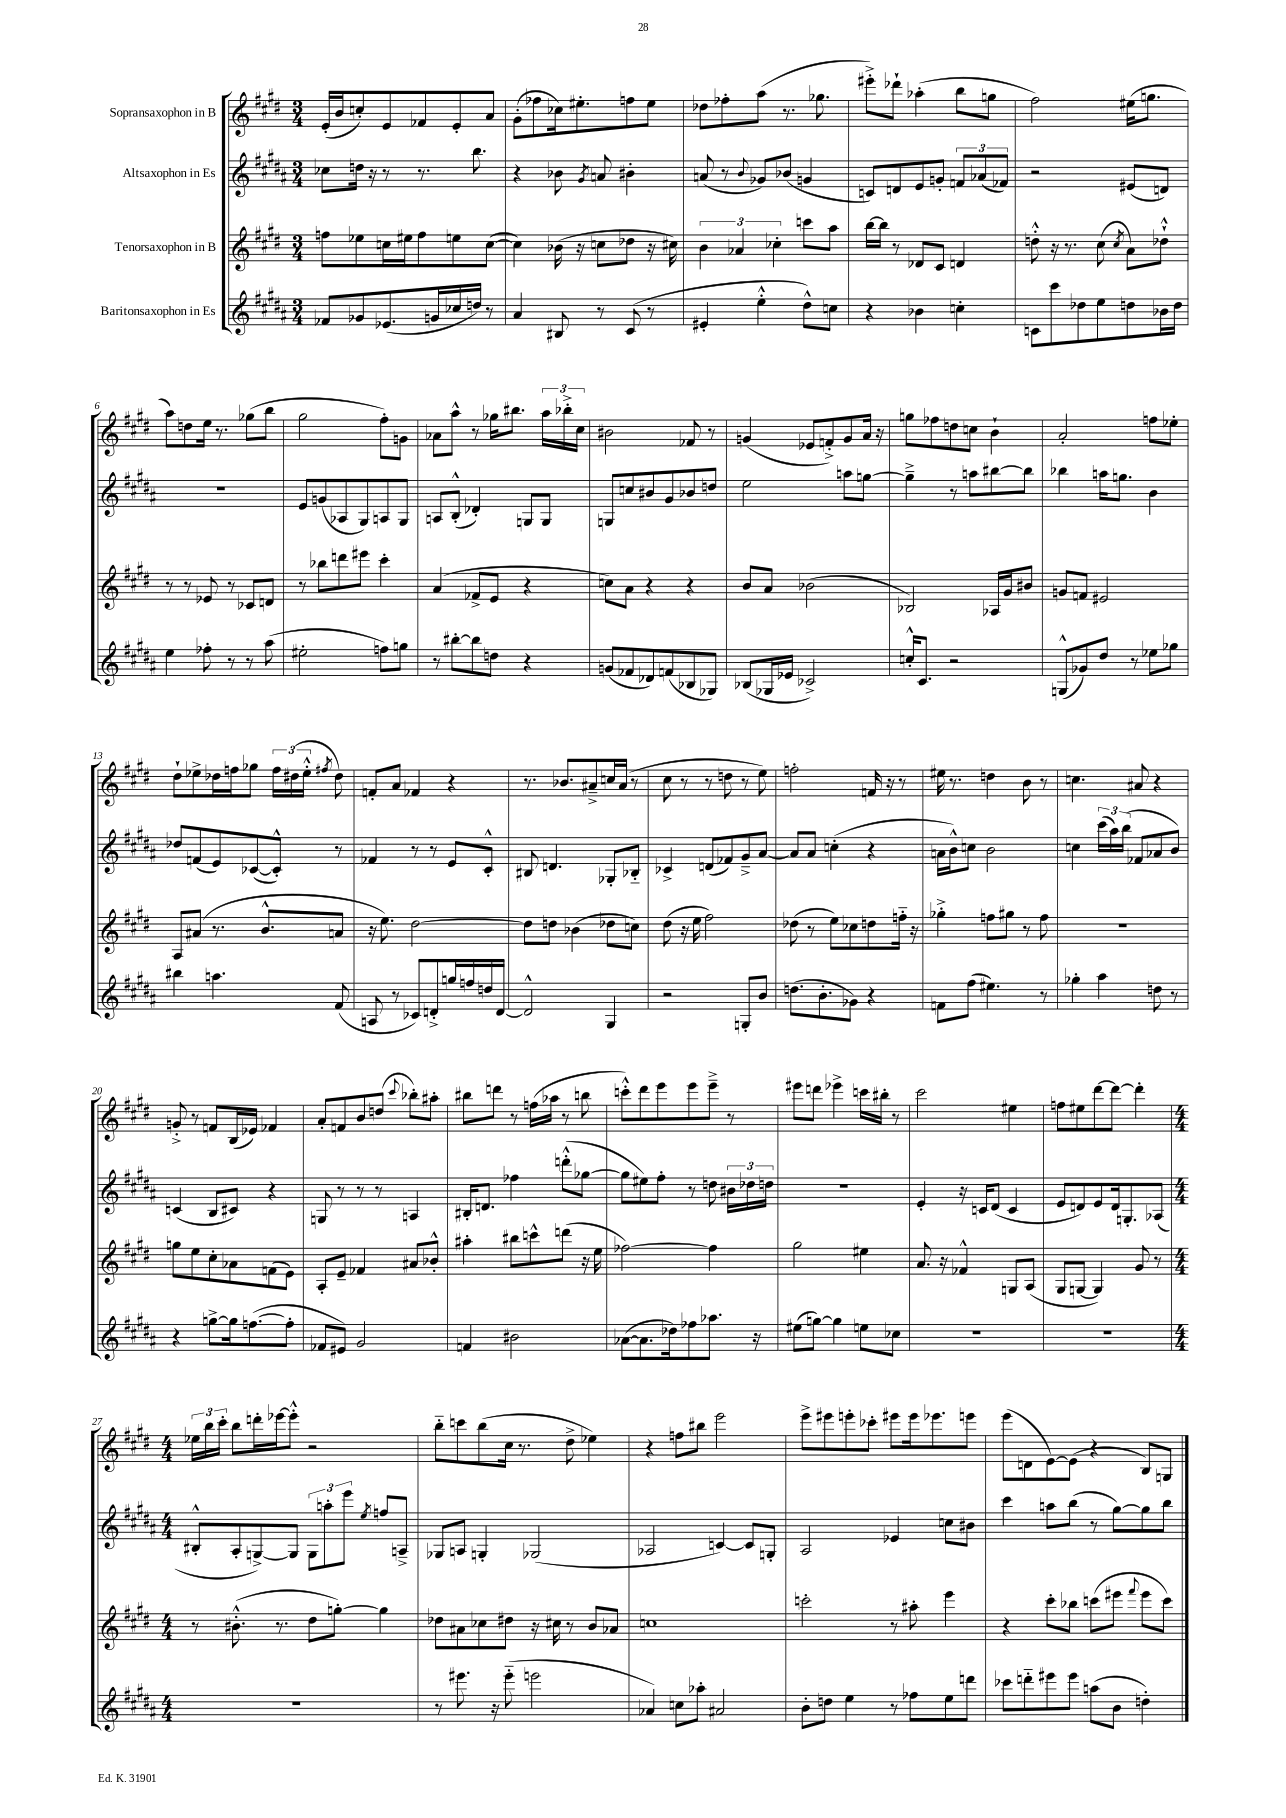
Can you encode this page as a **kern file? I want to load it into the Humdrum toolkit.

**kern	**kern	**kern	**kern
*staff4	*staff3	*staff2	*staff1
*clefG2	*clefG2	*clefG2	*clefG2
*k[f#c#g#d#a#]	*k[f#c#g#d#]	*k[f#c#g#d#a#]	*k[f#c#g#d#]
*M3/4	*M3/4	*M3/4	*M3/4
8f-/L	8ff\L	8cc-\L	(16e'/LL
.	.	.	16b/J
8g-/	8ee-\	16dd\Jk	8cc'/)
.	.	16r	.
(8.e-/	16cc\L	8r	8e/
.	16ee#\J	.	.
.	8ff\	8.r	8f-/
16g/L	.	.	.
16cc-/	8ee\	.	8e'/
16dd/JJ)	.	8.bb\	.
8r	([8cc\J	.	8a/J
=	=	=	=
4a#/	4cc\])	4r	(8g#'\L
.	.	.	8ff-\
8B#/	(16b-\	8b-\	16cc-\k)
.	16r	.	8.ee#'\
.	.	8qg#/	.
8r	8cc\L	8a/	.
(8c#/	8dd-\J	4b#'\	8ff\
8r	16r	.	8ee#\J
.	16cc#\)	.	.
=	=	=	=
4e#'/	6b\	(8a/	8dd-\L
.	.	8r	8ff-'\
.	6a-/	.	.
.	.	8qqb/	.
4ee'^^\	.	8g-/L)	(8aa\J
.	6cc-'\	.	.
.	.	(8b-/J	8.r
8dd#^^\L)	8ccc\L	4g/	.
.	.	.	8.gg-\
8cc\J	8aa\J	.	.
=	=	=	=
4r	[16bb\LL	8c/L)	8eee#'^\L)
.	16bb\]JJ	.	.
.	8r	8d/	8ddd-`\J
4b-\	8d-/L	8e/	(4aa-'\
.	8c#/J	8g'/J	.
4cc'\	4d/	12f/L	8bb\L
.	.	(12a-/	.
.	.	.	8gg\J
.	.	12f-/J)	.
=	=	=	=
8c\L	8dd'^^\	2r	2ff#\)
8ccc#\	16r	.	.
.	8.r	.	.
8dd-\	.	.	.
8ee\	(8cc#\	.	.
.	8qcc#/	.	.
8dd\	8a\L)	(8e#/L	(16ee#\LK
.	.	.	8.gg\J
16b-\L	8dd-`^^\J	8d/J)	.
16dd\JJ	.	.	.
=	=	=	=
4ee\	8r	2.r	8aa\L)
.	8r	.	8dd\
8ff-'\	8e-/	.	16ee\Jk
.	.	.	8.r
8r	8r	.	.
8r	8c-/L	.	(8gg-\L
(8aa#\	8d/J	.	8bb\J
=	=	=	=
2ee#'\	8r	8e/L	2gg#\
.	8bb-\L	(8g/	.
.	8ddd\	8A-/	.
.	8eee#\J	8G#/)	.
8ff\L)	4ccc#'\	8A/	8ff#'\L)
8gg\J	.	8G#/J	8g\J
=	=	=	=
8r	(4a/	8A/L	8a-\L
[8bb#'\L	.	(8B'^^/J	8aa^^\J
8bb#\]	8f-^/L	4d-'/)	8r
8dd\J	8e/J	.	16gg-\LK
.	.	.	8.bb#\J
4r	4r	8G/L	.
.	.	8G/J	24aa\LL
.	.	.	24bb-'^\
.	.	.	24cc#\JJ
=	=	=	=
(8g/L	8cc\L)	8G/L	2b#\
8f-/	8a\J	8cc/	.
8d-/)	4r	8b#/	.
(8f/	.	8g#/	.
8B-/	4r	8b-/	8f-/
8G-/J)	.	8dd/J	8r
=	=	=	=
(8B-/L	8b/L	2ee\	(4g/
16G-/L	8a/J	.	.
16e-/JJ	.	.	.
2c-^/)	(2b-\	.	8e-/L
.	.	.	8f'^/)
.	.	8aa\L	8g/
.	.	[8gg\J	16a/Jk
.	.	.	16r
=	=	=	=
16cc'^^/LK	2B-/)	4gg~^\]	8gg\L
8.c#/J	.	.	.
.	.	.	8ff-\
2r	.	8r	8dd\
.	.	8aa\L	8cc\J
.	16A-/LL	[8bb#\	4b`\
.	16g#/J	.	.
.	8b#/J	8bb#\]J	.
=	=	=	=
(8G^^/L	8g/L	4bb-\	2a'/
8g-/)	8f/J	.	.
8dd#/J	2e#/	16aa\LK	.
.	.	8.gg\J	.
8r	.	.	.
8ee-\L	.	4b\	8ff\L
8gg-\J	.	.	8ee-'\J
=	=	=	=
4bb#\	8A/L	8dd-/L	8dd#`\L
.	(8a#/J	(8f/	8ee-^\
4.aa\	8.r	8e/)	16dd-\L
.	.	.	16ff\J
.	.	([8c-/	8gg-\J
.	8.b^^/L	.	.
.	.	8c-'^^/]J)	24ff\LL
.	.	.	(24dd#\
.	.	.	24ee-'^^\JJ
.	.	.	8qff#/
(8f#/	8a/J	8r	8dd#\)
=	=	=	=
8A/	16r	4f-/	8f'/L
.	8.ee\)	.	.
8r	.	.	8a/J
8c-/L)	[2dd#\	8r	4f-/
8d'^/	.	8r	.
16gg/L	.	8e/L	4r
16ff/	.	.	.
16dd/	.	8c#'^^/J	.
[16d/JJ	.	.	.
=	=	=	=
2d^^/]	8dd#\]L	8B#/	8.r
.	8dd\J	4.d/	.
.	.	.	8.b-/L
.	(4b-\	.	.
.	.	.	8a#~^/
4G#/	8dd-\L	8G-'/L	16cc/L
.	.	.	(16a#/JJ
.	8cc\J)	8B-'~/J	8r
=	=	=	=
2r	(8dd#\	4c-^/	8cc#\
.	16r	.	8r
.	16ee\	.	.
.	2ff#\)	(8d/L	8r
.	.	8f-/)	8dd\
8G'/L	.	8g#~^/	8r
8b/J	.	[8a#/J	8ee\)
=	=	=	=
(8.dd\L	(8dd-\	8a#/]L	2ff'\
.	8r	8a#/J	.
8.b'\	.	.	.
.	8ee\L)	(4cc'\	.
8g-\J)	8cc-\	.	.
4r	8dd\	4r	16f/
.	.	.	16r
.	16ff'~\Jk	.	8r
.	16r	.	.
=	=	=	=
8f\L	4gg-'^\	16a\LL	16ee#\
.	.	16b^^\J)	8.r
(8ff#\J	.	8cc\J	.
4.ee#\)	8ff\L	2b\	4dd\
.	8gg#\J	.	.
.	8r	.	8b\
8r	8ff\	.	8r
=	=	=	=
4gg-'\	2.r	4cc\	4.cc\
4aa#\	.	(24ccc#\LL	.
.	.	24aa#\)	.
.	.	(24bb\JJ	.
.	.	8f-/L	8a#/
8dd\	.	8a-/	4r
8r	.	8b/J)	.
=	=	=	=
4r	8gg\L	(4c/	8g'^/
.	8ee\	.	8r
[8gg^\L	8cc#'\	8B/L	8f/L
16gg\]k	8a-\	8c#/J)	(16B/L
([8.ff\	.	.	16e-/JJ)
.	(8f\	4r	4f-/
8ff'\]J	8e\J)	.	.
=	=	=	=
8f-/L	8A'/L	8G/	8a'/L
8e#/J)	8e~/J	8r	8f/
2g#/	4f-/	8r	8b/
.	.	8r	(8dd/J
.	.	.	8qqccc#/
.	8a#/L	4A/	8bb-'\L)
.	8b-'^^/J	.	8aa#'\J
=	=	=	=
4f/	4aa#'\	16B#'/LK	8bb#\L
.	.	8.d/J	.
.	.	.	8ddd\J
2b#\	8bb#\L	4ff-\	8r
.	8ccc^^\	.	(16ff\LL
.	.	.	16aa-\JJ
.	(8ddd\J	(8ddd'^^\L	8r
.	16r	[8gg-\J	8bb\
.	16ee\	.	.
=	=	=	=
([8a-\L	[2ff-\)	8gg-\]L	8ccc'^^\L)
8.a-\]	.	8ee#\)	8ddd#\
.	.	8ff#'\J	8eee\
16dd-\k)	.	.	.
8ff-\	.	8r	8eee\
8.aa-\J	4ff-\]	8dd\	8eee~^\J
.	.	24b#\LL	8r
.	.	24dd-\	.
16r	.	.	.
.	.	24dd\JJ	.
=	=	=	=
(8ee#\L	2gg#\	2.r	8eee#\L
[8gg\J)	.	.	8ddd\J
4gg\]	.	.	4eee-^\
8ee\L	4ee#\	.	16ccc\LL
.	.	.	16bb#'\JJ
8cc-\J	.	.	8r
=	=	=	=
2.r	8.a/	4e'/	2ccc#\
.	16r	.	.
.	4f-^^/	16r	.
.	.	16c/LK	.
.	.	(8d#/J	.
.	8G/L	4c/	4ee#\
.	(8A/J	.	.
=	=	=	=
2.r	8G#/L	8e/L	8ff\L
.	[8G/J	8d/)	8ee#\
.	4G/])	8e/	[8ddd#\
.	.	16d/k	8ddd#\_J
.	.	8.G'/	.
.	8g#/	.	4ddd#'\]
.	8r	(8A-/J	.
=	=	=	=
*M4/4	*M4/4	*M4/4	*M4/4
1r	8r	8B#'^^/L	24ee-\LL
.	.	.	24bb\
.	.	.	24ccc#'\JJ
.	(8.b#'^^\	8A#'/	8bb\L
.	.	[8G^/)	16ddd'\L
.	8.r	.	[16eee-\J
.	.	8G/]J	8eee-'^^\]J
.	8dd#\L	12G\L	2r
.	.	12aa'\	.
.	[8gg'\J)	.	.
.	.	12eee\J	.
.	.	8qee/	.
.	4gg\]	8ff/L	.
.	.	8A~^/J	.
=	=	=	=
8r	8dd-\L	8G-/L	8bb'~\L
8.eee#\	8a#\	8A/J	8ccc\
.	8cc-\	4G'/	(8bb\
16r	.	.	.
(8eee#'~\	8dd#\J	.	16cc#\Jk
.	.	.	8.r
2eee\	16r	(2G-/	.
.	16cc#\	.	.
.	8r	.	8dd#^\
.	8b/L	.	4ee-\)
.	8a-/J	.	.
=	=	=	=
4a-/)	1cc	2A-/	4r
8cc\L	.	.	8ff\L
8aa-'\J	.	.	8bb#\J
2a#/	.	[4c/)	2eee\
.	.	8c/]L	.
.	.	8G'/J	.
=	=	=	=
8b'\L	2ccc'\	2A#/	8eee^\L
8dd\J	.	.	8eee#\
4ee\	.	.	8eee'\
.	.	.	8ccc-'\J
8r	8r	4e-/	8eee#\L
8ff-\L	8aa#'\	.	16eee#\k
.	.	.	8.eee-\
8ee\	4eee\	8cc\L	.
8ddd\J	.	8b#\J	8eee\J
=	=	=	=
8ccc-\L	4r	4ccc#\	(8eee\L
8ddd'~\	.	.	8d\
8eee#\	8ccc#'\L	8aa\L	[8e\)
8eee#\J	8bb-\J	(8bb\J	(8e\]J
(8aa\L	(8ccc\L	8r	4r
8b\J	8eee#\J	[8gg#\L)	.
.	8qqfff#/	.	.
4dd'\)	8eee#\L	8gg#\]	8B/L)
.	8ccc\J)	8bb\J	8G/J
==	==	==	==
*-	*-	*-	*-
